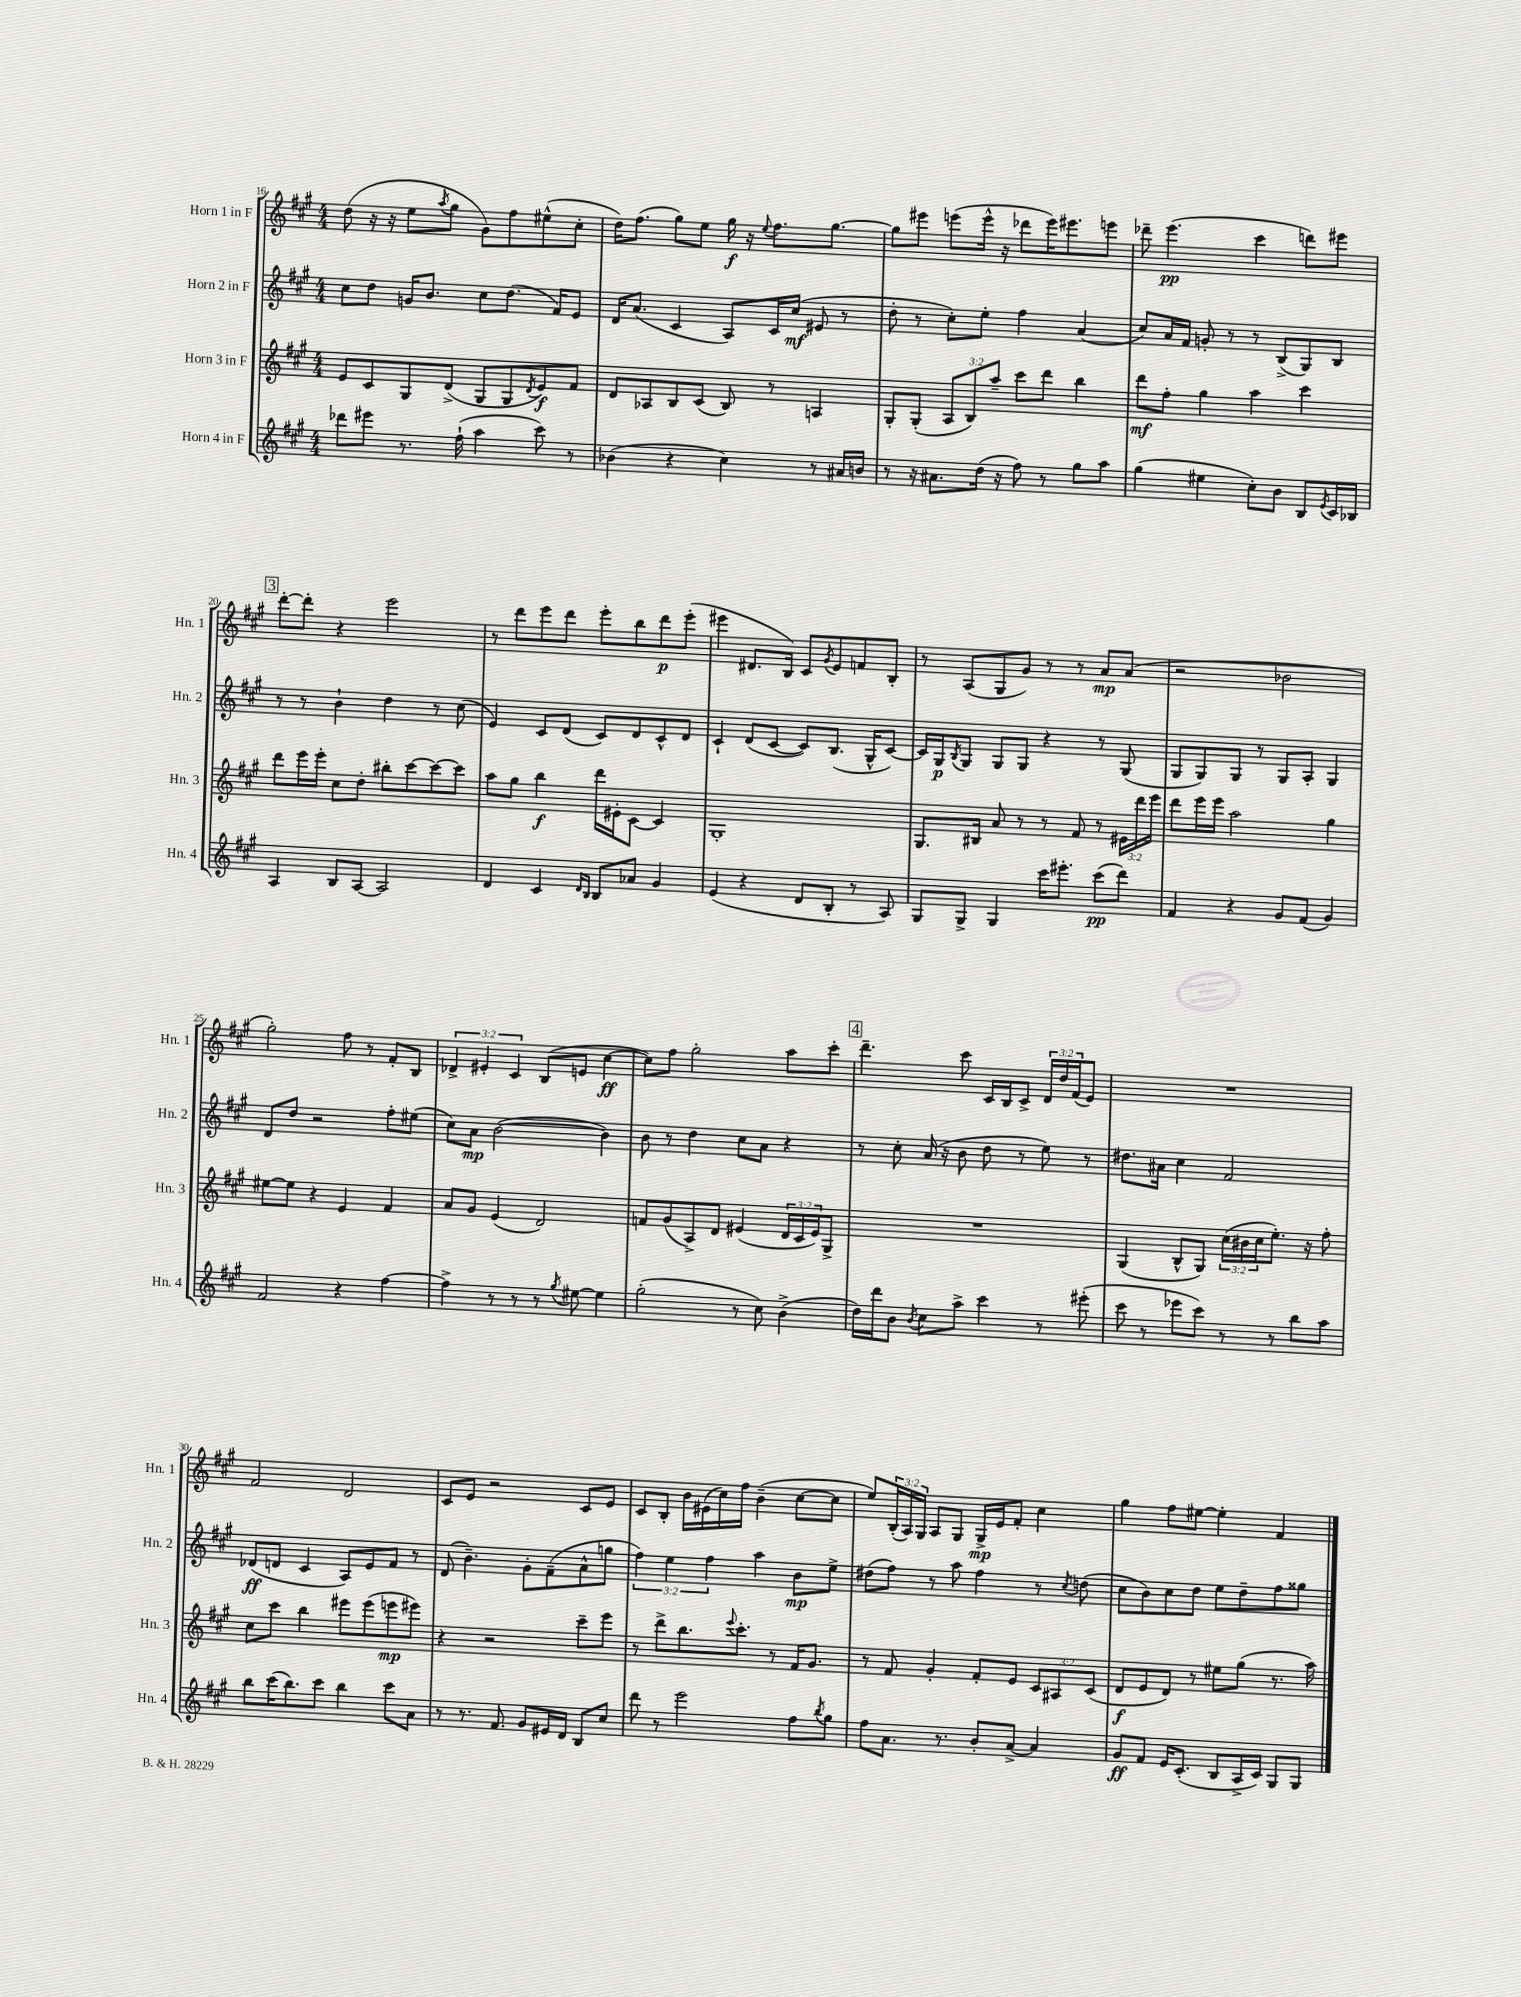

**kern	**dynam	**kern	**dynam	**kern	**dynam	**kern	**dynam
*part4	*part4	*part3	*part3	*part2	*part2	*part1	*part1
*staff4	*staff4	*staff3	*staff3	*staff2	*staff2	*staff1	*staff1
*I"Horn 4 in F	*	*I"Horn 3 in F	*	*I"Horn 2 in F	*	*I"Horn 1 in F	*
*I'Hn. 4	*	*I'Hn. 3	*	*I'Hn. 2	*	*I'Hn. 1	*
*clefG2	*	*clefG2	*	*clefG2	*	*clefG2	*
*k[f#c#g#]	*	*k[f#c#g#]	*	*k[f#c#g#]	*	*k[f#c#g#]	*
*M4/4	*	*M4/4	*	*M4/4	*	*M4/4	*
=16	=16	=16	=16	=16	=16	=16	=16
8ddd-X\L	.	8e/L	.	8cc#\L	.	(8dd\	.
8eee#X\J	.	8c#/	.	8dd\J	.	16r	.
.	.	.	.	.	.	16r	.
8.r	.	8G#/	.	16gn/KL	.	8ee\L	.
.	.	.	.	8.b/J	.	.	.
.	.	.	.	.	.	8qaa/	.
.	.	(8d^/J	.	.	.	8gg#\J	.
(16ff#`\	.	.	.	.	.	.	.
4aa\	.	8G#/L	.	8cc#\L	.	8g#\L)	.
.	.	8G#/	.	(8.dd\J	.	8ff#\	.
.	.	8qd/	.	.	.	.	.
8ccc#\)	.	8e/)	f	.	.	(8ee#X^^\	.
.	.	.	.	16f#/KL)	.	.	.
8r	.	8f#/J	.	8e/J	.	8cc#'\J	.
=17	=17	=17	=17	=17	=17	=17	=17
(4b-X\	.	8d/L	.	16d/KL	.	16dd\KL)	.
.	.	.	.	(8.a/J	.	(8.ff#\J	.
.	.	8A-X/	.	.	.	.	.
4r	.	8B/	.	4c#/	.	8gg#\L)	.
.	.	(8c#/J	.	.	.	8ee\J	.
4cc#\)	.	8B/)	.	8A/L)	.	16gg#\	f
.	.	.	.	.	.	16r	.
.	.	.	.	.	.	8qqee/	.
.	.	8r	.	16c#/L	.	8.ff#\L	.
.	.	.	.	(16cc#/JJ	mf	.	.
8r	.	4An/	.	8e#X/	.	.	.
.	.	.	.	.	.	[8.gg#\J	.
16a#X/LL	.	.	.	8r	.	.	.
16bn/JJ	.	.	.	.	.	.	.
=18	=18	=18	=18	=18	=18	=18	=18
8r	.	8G#'/L	.	8dd'\	.	8gg#\L]	.
16r	.	(8G#'/J	.	8r	.	8eee#X\J	.
8.a#X\L	.	.	.	.	.	.	.
.	.	12A/L	.	8cc#'\L)	.	(8eeen\L	.
.	.	12B/)	.	.	.	.	.
(16dd\Jk	.	.	.	8ee'\J	.	16eee^^\Jk	.
.	.	12aa~/J	.	.	.	.	.
16r	.	.	.	.	.	16r	.
8ff#\)	.	8ccc#\L	.	4ff#\	.	8ddd-X\L	.
8r	.	8ddd\J	.	.	.	16eee\K)	.
.	.	.	.	.	.	8.eee#X\	.
8gg#\L	.	4bb\	.	(4a/	.	.	.
8aa\J	.	.	.	.	.	8eeen\J	.
=19	=19	=19	=19	=19	=19	=19	=19
(4gg#\	.	8ddd\L	mf	8cc#/L)	.	8ddd-X~\	.
.	.	8ff#'\J	.	16a/L	.	(4.eee\	pp
.	.	.	.	16f#/JJ	.	.	.
4ee#X\	.	4gg#\	.	8gn'/	.	.	.
.	.	.	.	8r	.	.	.
8cc#'\L)	.	4aa\	.	8r	.	4ccc#\	.
8b\J	.	.	.	(8B^/L	.	.	.
8B/L	.	4ccc#\	.	8G#/)	.	8dddn\L)	.
8qe/	.	.	.	.	.	.	.
16c#/L	.	.	.	8B/J	.	8eee#X\J	.
16B-X/JJ	.	.	.	.	.	.	.
!!LO:LB:g=z
!!LO:REH:place=s1:t=3
=20	=20	=20	=20	=20	=20	=20	=20
4A/	.	8ddd\L	.	8r	.	[8ddd'\L	.
.	.	16eee\L	.	8r	.	8ddd'\J]	.
.	.	16eee'\JJ	.	.	.	.	.
8B/L	.	8cc#\L	.	4b`\	.	4r	.
[8A/J	.	8dd'\J	.	.	.	.	.
2A/]	.	8bb#X'\L	.	4dd\	.	2eee\	.
.	.	[8ccc#\	.	.	.	.	.
.	.	8ccc#\_	.	8r	.	.	.
.	.	8ccc#\J]	.	(8cc#\	.	.	.
=21	=21	=21	=21	=21	=21	=21	=21
4d/	.	8aa\L	.	4e/)	.	8r	.
.	.	8gg#\J	.	.	.	8ddd\L	.
4c#/	.	4bb\	f	8c#/L	.	8eee\	.
.	.	.	.	(8d/J	.	8ddd\J	.
16qqd/LL	.	.	.	.	.	.	.
16qqB/JJ	.	.	.	.	.	.	.
8B/L	.	16ddd\LL	.	8c#/L)	.	8eee'\L	.
.	.	16e#X'\J	.	.	.	.	.
8a-X/J	.	[8c#\J	.	8d/	.	8bb\	.
4g#/	.	4c#/]	.	8c#^^/	.	8ddd\	p
.	.	.	.	8d/J	.	(8eee'\J	.
=22	=22	=22	=22	=22	=22	=22	=22
(4e/	.	1G#'	.	4c#`/	.	4eee#X\	.
4r	.	.	.	(8d/L	.	8.d#X/L	.
.	.	.	.	[8c#/J	.	.	.
.	.	.	.	.	.	16B/Jk)	.
8d/L	.	.	.	8c#/L])	.	8c#/L	.
.	.	.	.	.	.	8qg#/	.
8B'/J	.	.	.	(8.B/J	.	8e/	.
8r	.	.	.	.	.	8fn/	.
.	.	.	.	16G#^^/KL	.	.	.
8A/)	.	.	.	[8c#/J)	.	8B'/J	.
=23	=23	=23	=23	=23	=23	=23	=23
8G#/L	.	8.G#/L	.	16c#/LL]	.	8r	.
.	.	.	.	16G#/J	p	.	.
.	.	.	.	8qB/	.	.	.
8G#^/J	.	.	.	8G#/J	.	(8A/L	.
.	.	16B#X/Jk	.	.	.	.	.
4G#/	.	8a/	.	8G#/L	.	8G#/	.
.	.	8r	.	8G#/J	.	8g#/J)	.
16ccc#\KL	.	8r	.	4r	.	8r	.
8.eee#X'\J	.	.	.	.	.	.	.
.	.	8f#/	.	.	.	8r	.
(8ccc#\L	pp	8r	.	8r	.	8a/L	mp
8ddd\J)	.	24e#X\LL	.	(8G#/	.	(8a/J	.
.	.	24ddd\	.	.	.	.	.
.	.	24eee\JJ	.	.	.	.	.
=24	=24	=24	=24	=24	=24	=24	=24
4f#/	.	8ddd\L	.	8G#/L	.	2r	.
.	.	16eee\L	.	8G#/)	.	.	.
.	.	16eee\JJ	.	.	.	.	.
4r	.	2aa\	.	8G#/J	.	.	.
.	.	.	.	8r	.	.	.
8g#/L	.	.	.	8G#/L	.	2b-X\	.
(8f#/J	.	.	.	8A'/J	.	.	.
4g#/)	.	4gg#\	.	4G#/	.	.	.
!!LO:LB:g=z
=25	=25	=25	=25	=25	=25	=25	=25
2f#/	.	[8ee#X\L	.	8d/L	.	2gg#'\)	.
.	.	8ee#\J]	.	8dd/J	.	.	.
.	.	4r	.	2r	.	.	.
4r	.	4e/	.	.	.	8ff#\	.
.	.	.	.	.	.	8r	.
[4ff#\	.	4f#/	.	8ff#'\L	.	8f#'/L	.
.	.	.	.	(8ee#X\J	.	8B/J	.
=26	=26	=26	=26	=26	=26	=26	=26
4ff#^\]	.	8a/L	.	8cc#\L)	.	6d-X^/	.
.	.	8g#/J	.	8a\J	mp	.	.
.	.	.	.	.	.	6e#X'/	.
8r	.	(4e/	.	([2b\	.	.	.
.	.	.	.	.	.	6c#/	.
8r	.	.	.	.	.	.	.
8r	.	2d/)	.	.	.	(8B/L	.
8qgg#/	.	.	.	.	.	.	.
[8ee#X\	.	.	.	.	.	8en/J	.
4ee#\]	.	.	.	4b\])	.	[4cc#\	ff
=27	=27	=27	=27	=27	=27	=27	=27
(2gg#'\	.	8fn/L	.	8b\	.	8cc#\L])	.
.	.	(8g#/	.	8r	.	8ff#\J	.
.	.	8A^/)	.	4dd\	.	2gg#'\	.
.	.	8d/J	.	.	.	.	.
8r	.	(4e#X/	.	8cc#\L	.	.	.
8cc#\)	.	.	.	8a\J	.	.	.
(4b^\	.	24d/LL	.	4r	.	8aa\L	.
.	.	24c#/	.	.	.	.	.
.	.	24e#/J)	.	.	.	.	.
.	.	8G#^/J	.	.	.	8ccc#'\J	.
!!LO:REH:place=s1:t=4
=28	=28	=28	=28	=28	=28	=28	=28
16dd\LL)	.	1r	.	8r	.	4.ddd~\	.
16ddd\J	.	.	.	.	.	.	.
8b\J	.	.	.	8cc#'\	.	.	.
8qb/	.	.	.	.	.	.	.
8cc#\L	.	.	.	(16a/	.	.	.
.	.	.	.	16r	.	.	.
8aa^\J	.	.	.	8b\	.	8ccc#\	.
4ccc#\	.	.	.	8dd\	.	16c#/LL	.
.	.	.	.	.	.	16B/J	.
.	.	.	.	8r	.	8c#^/J	.
8r	.	.	.	8ee\)	.	24d/LL	.
.	.	.	.	.	.	24dd/	.
.	.	.	.	.	.	(24f#/J	.
(8eee#X'\	.	.	.	8r	.	8e/J)	.
=29	=29	=29	=29	=29	=29	=29	=29
8ccc#\	.	(4G#/	.	8.dd#X\L	.	1r	.
8r	.	.	.	.	.	.	.
.	.	.	.	16a#X\Jk	.	.	.
8eee-X\L	.	8B^^/L	.	4cc#\	.	.	.
8ccc#\J)	.	8G#/J)	.	.	.	.	.
8r	.	(24cc#\LL	.	2f#/	.	.	.
.	.	24b#X\	.	.	.	.	.
.	.	24cc#\J	.	.	.	.	.
8r	.	8.ee'\J)	.	.	.	.	.
8bb\L	.	.	.	.	.	.	.
.	.	16r	.	.	.	.	.
8aa\J	.	8ff#'\	.	.	.	.	.
!!LO:LB:g=z
=30	=30	=30	=30	=30	=30	=30	=30
8bb\L	.	8cc#\L	.	(8d-X/L	ff	2f#/	.
(16ccc#\K	.	8ccc#\J	.	8dn/J	.	.	.
8.bb\)	.	.	.	.	.	.	.
.	.	4bb\	.	4c#/	.	.	.
8ccc#\J	.	.	.	.	.	.	.
4bb\	.	8eee#X\L	.	8A/L)	.	2d/	.
.	.	(8eee#\	.	8e/	.	.	.
8ccc#\L	.	8eeen\	mp	8f#/J	.	.	.
8a\J	.	8eee#X\J)	.	8r	.	.	.
=31	=31	=31	=31	=31	=31	=31	=31
8r	.	4r	.	(8d/	.	8c#/L	.
8.r	.	.	.	4.b~\)	.	8e/J	.
.	.	2r	.	.	.	2r	.
8.f#/	.	.	.	.	.	.	.
8g#/L	.	.	.	8g#'\L	.	.	.
16e#X/L	.	.	.	(8f#~\	.	.	.
16d/JJ	.	.	.	.	.	.	.
8B/L	.	8ccc#~\L	.	8a^^\	.	8c#/L	.
8cc#/J	.	8eee\J	.	8ggn\J	.	8e/J	.
=32	=32	=32	=32	=32	=32	=32	=32
8ddd\	.	8r	.	6ff#\)	.	8c#/L	.
8r	.	8ddd^\L	.	.	.	8B'/J	.
.	.	.	.	6ee\	.	.	.
2eee\	.	8.bb\	.	.	.	16b\LL	.
.	.	.	.	.	.	(16e#X\	.
.	.	.	.	6ff#\	.	.	.
.	.	.	.	.	.	16cc#\)	.
.	.	8qqeee/	.	.	.	.	.
.	.	8.ccc#'\J	.	.	.	16ff#\JJ	.
.	.	.	.	4aa\	.	(4b~\	.
.	.	8r	.	.	.	.	.
8ff#\L	.	16f#/KL	.	8b\L	mp	[8cc#\L	.
.	.	8.g#/J	.	.	.	.	.
8qbb/	.	.	.	.	.	.	.
8gg#\J	.	.	.	8ee^\J	.	8cc#\J]	.
=33	=33	=33	=33	=33	=33	=33	=33
8ff#\L	.	8r	.	(8dd#X\L	.	8ee/L)	.
8.a\J	.	8f#/	.	8ff#\J)	.	(24B'/L	.
.	.	.	.	.	.	24A/)	.
.	.	.	.	.	.	24G#/JJ	.
.	.	4g#'/	.	8r	.	8A/L	.
8.r	.	.	.	.	.	.	.
.	.	.	.	8aa\	.	8G#/J	.
8b'/L	.	8f#'/L	.	4ff#\	.	16G#^/LL	mp
.	.	.	.	.	.	16e/J	.
[8a^/J	.	8e/J	.	.	.	8f#'/J	.
4a/]	.	12c#/L	.	8r	.	4cc#\	.
.	.	12A#X/	.	.	.	.	.
.	.	.	.	8qcc#/	.	.	.
.	.	.	.	(8ddn\	.	.	.
.	.	(12c#/J	.	.	.	.	.
=34	=34	=34	=34	=34	=34	=34	=34
8g#/L	ff	8d/L	f	8cc#\L	.	4gg#\	.
8f#/J	.	8e/	.	8b\)	.	.	.
16e/KL	.	8d/J)	.	8cc#\	.	8ff#\L	.
(8.c#'/J	.	.	.	.	.	.	.
.	.	8r	.	8dd\J	.	[8ee#X\J	.
8B/L	.	8ee#X\L	.	8ee\L	.	4ee#'\]	.
16A^/L	.	(8gg#\J	.	8dd~\	.	.	.
16c#/JJ)	.	.	.	.	.	.	.
8G#/L	.	8.r	.	8ff#\	.	4f#/	.
8G#/J	.	.	.	8gg##X\J	.	.	.
.	.	16aa\)	.	.	.	.	.
==	==	==	==	==	==	==	==
*-	*-	*-	*-	*-	*-	*-	*-
